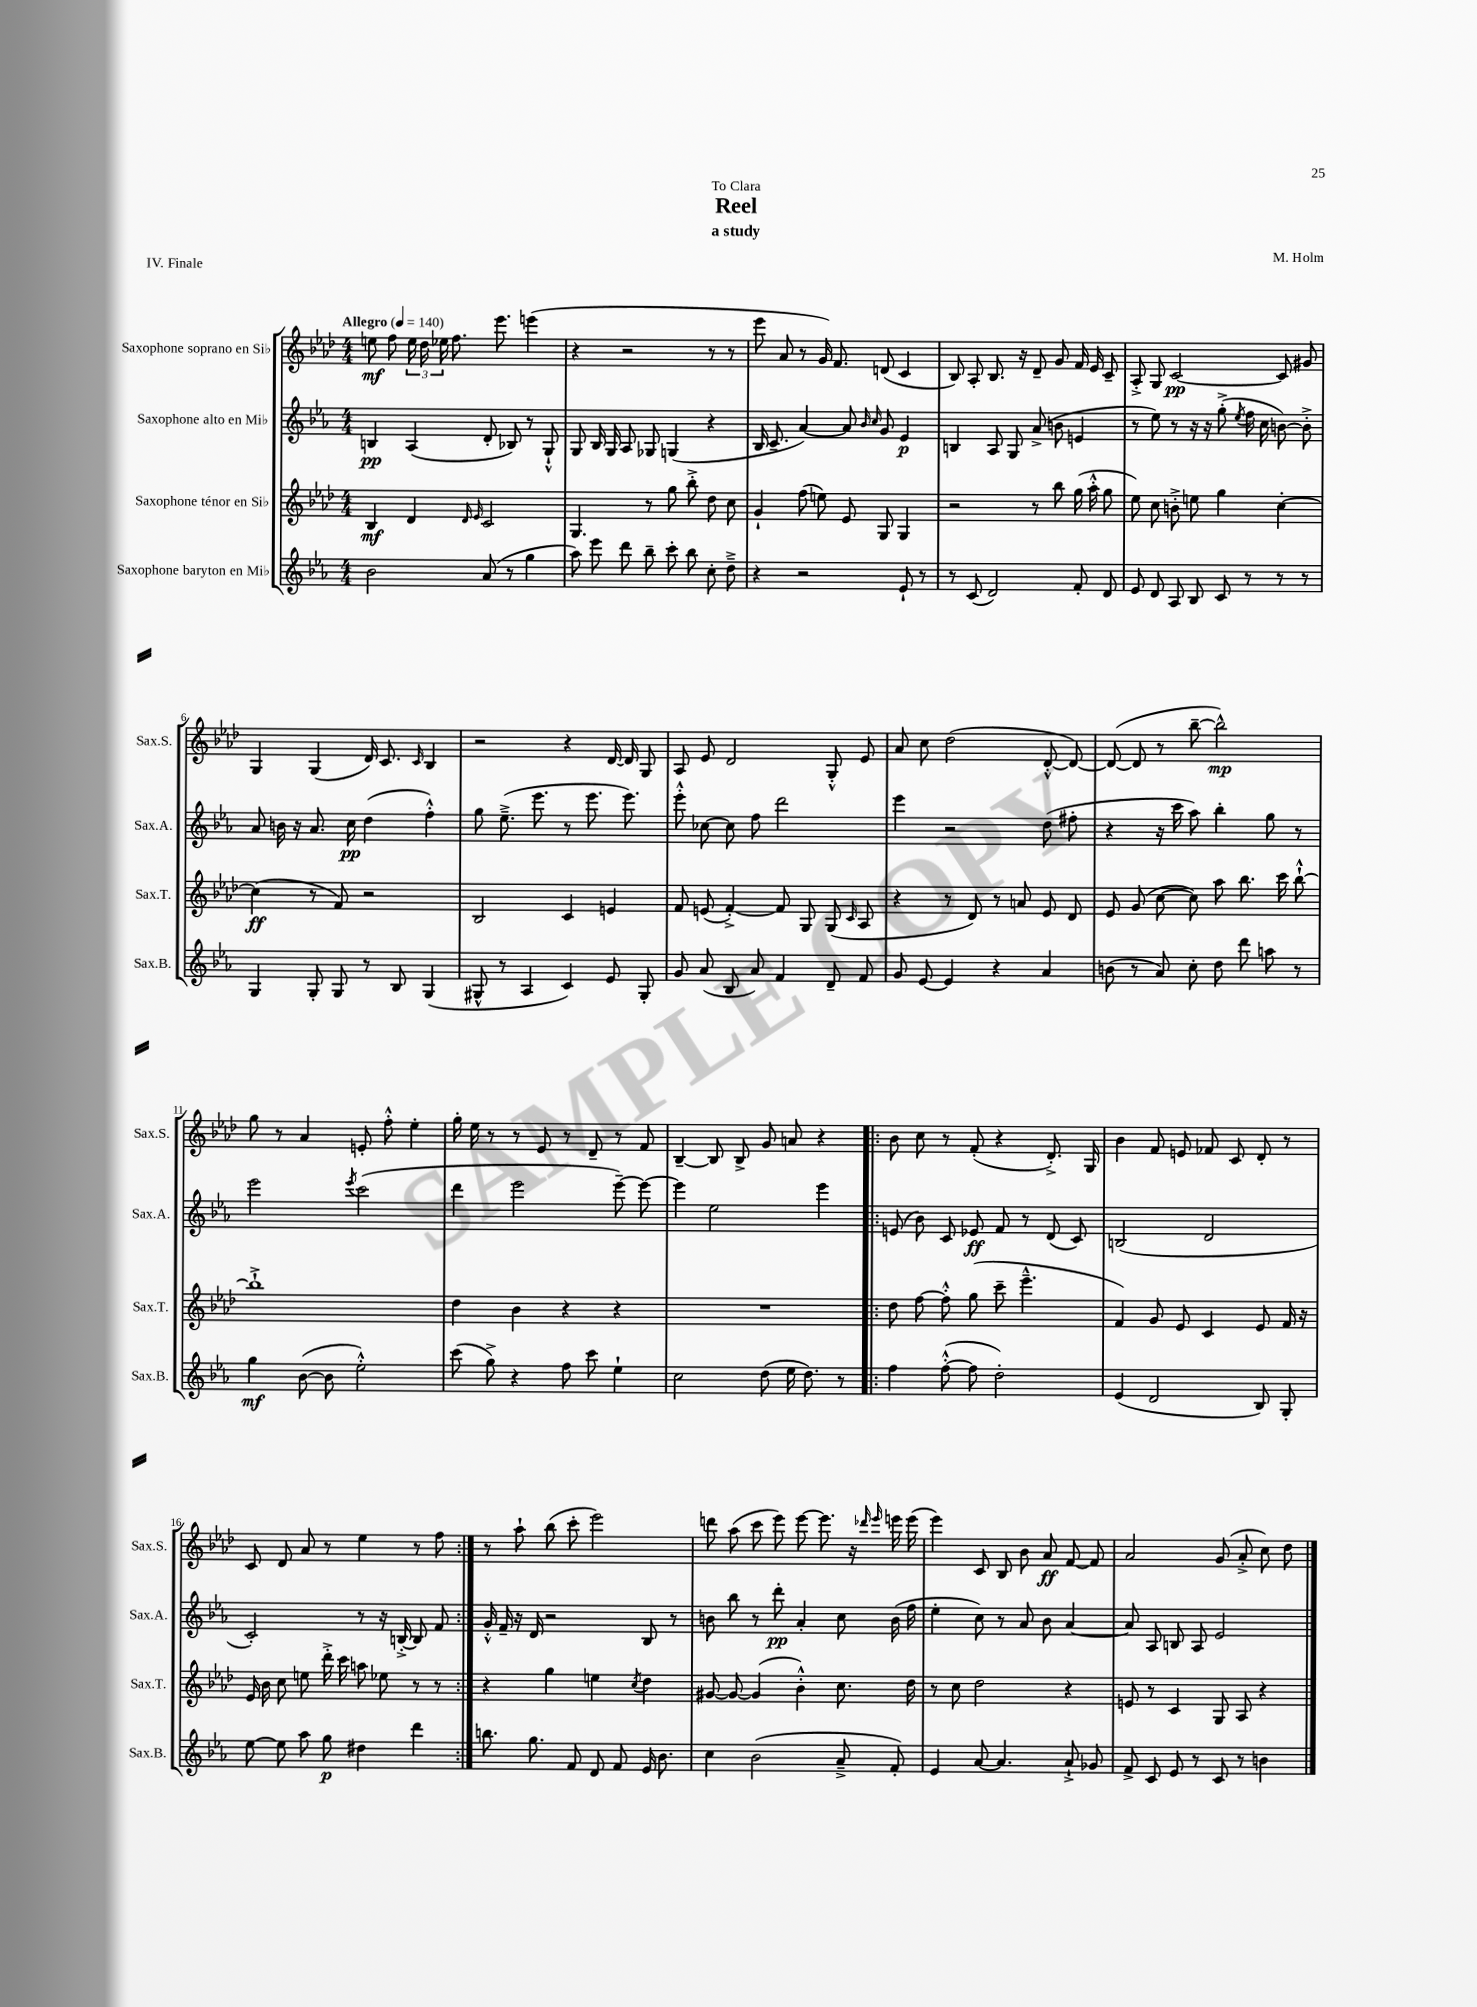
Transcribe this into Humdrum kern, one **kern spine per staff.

**kern	**kern	**kern	**kern
*staff4	*staff3	*staff2	*staff1
*clefG2	*clefG2	*clefG2	*clefG2
*k[b-e-a-]	*k[b-e-a-d-]	*k[b-e-a-]	*k[b-e-a-d-]
*M4/4	*M4/4	*M4/4	*M4/4
*MM140	*MM140	*MM140	*MM140
2b-	4B-	4B	8ee
.	.	.	8ff
.	4d-	(4A-	24ee
.	.	.	24dd-
.	.	.	24ee-
.	.	.	8.ff
.	16qqd-	.	.
.	16qqe-	.	.
(8a-	2c	8d'	.
.	.	.	8.eee-
8r	.	8B-)	.
4gg	.	8r	(4eee
.	.	8G`^^	.
=	=	=	=
8aa-)	4.G	8G	4r
8eee-	.	16B-	.
.	.	16G	.
8ddd	.	8A-	2r
8bb-~	8r	8G-	.
8ccc'	8gg	(4G	.
8bb-	8bb-'^	.	.
8cc'	8dd-	4r	8r
8dd~^	8cc	.	8r
=	=	=	=
4r	4g`	16B-	8eee-
.	.	8.c~	.
.	.	.	8a-
2r	(8ff	[4a-)	8r
.	8ee)	.	16g)
.	.	.	8.f
.	8e-	8a-]	.
.	.	16qqb-	.
.	.	16qqcc	.
.	8G	8g	(8d
8e-`	4G	4e-	4c
8r	.	.	.
=	=	=	=
8r	2r	4B	8B-)
(8c	.	.	8A-'
2d)	.	8A-	8.B-
.	.	8G	.
.	.	.	16r
.	8r	(8a-^	8d-~
.	8bb-	8b	8g
8f'	(16gg	4e	16f
.	16aa-'^^	.	16e-
8d	8gg	.	8c~
=	=	=	=
8e-	8ee-)	8r	8A-'^
8d	8cc	8ee-)	8G
8A-	8b'^	8r	[2c
8B-	8ee	16r	.
.	.	16r	.
8c	4gg	(8gg'^	.
.	.	8qee-	.
8r	.	16ff	.
.	.	16cc	.
8r	[4cc'	[8b)	8c]
8r	.	8b'^]	8g#
=	=	=	=
4G	(4cc]	8a-	4G
.	.	16b	.
.	.	16r	.
8G'	8r	8.a-	(4G
8G	8f)	.	.
.	.	16cc	.
8r	2r	(4dd	16d-)
.	.	.	8.c
8B-	.	.	.
.	.	.	16qqc
(4G	.	4ff'^^)	4B-
=	=	=	=
8G#^^	2B-	8gg	2r
8r	.	(8.ee-~^	.
4A-	.	.	.
.	.	8.eee-	.
4c)	4c	8r	4r
.	.	8.eee-	.
8e-	4e	.	[16d-
.	.	8.eee-)	16d-]
8G#'	.	.	8G
=	=	=	=
8g	8f	8eee-'^^	8A-
(8a-	(8e	[8cc-	8e-
8B-	[4f'^)	8cc-]	2d-
8a-)	.	8ff	.
4f	8f]	2ddd	.
.	8G	.	.
8d~	(8G	.	8G'^^
.	16qqc	.	.
8f	8A-	.	8e-
=	=	=	=
8g	4r	4eee-	8a-
[8e-	.	.	8cc
4e-]	8r	2r	(2dd-
.	8d-)	.	.
4r	8r	.	.
.	8a	.	.
4a-	8e-	(8dd	[8d-'^^
.	8d-	8ff#'	8d-_)
=	=	=	=
(8b	8e-	4r	(8d-_
8r	(8g	.	8d-]
8a-)	[8cc	16r	8r
.	.	16ccc	.
8cc'	8cc])	8aa-)	[8bb-~
8dd	8aa-	4bb-'	2bb-^^])
8ddd	8.bb-	.	.
8aa	.	8gg	.
.	16ccc	.	.
8r	[8bb-`^^	8r	.
=	=	=	=
4gg	1bb-`^]	2eee-	8gg
.	.	.	8r
([8b-	.	.	4a-
8b-]	.	.	.
.	.	8qeee-	.
2ee-'^^)	.	(2ccc	8e'
.	.	.	8ff'^^
.	.	.	4ee-'
=	=	=	=
(8ccc	4dd-	4ddd	16gg'
.	.	.	16ee-
8gg^)	.	.	8r
4r	4b-	2eee-	8r
.	.	.	8e-
8ff	4r	.	8r
8ccc	.	.	8d-~
4ee-`	4r	[8eee-~)	8r
.	.	8eee-_	8f
=	=	=	=
2cc	1r	4eee-]	[4B-~
.	.	2ee-	8B-]
.	.	.	8B-^
(8dd	.	.	8g
16ee-	.	.	8a
8.dd)	.	.	.
.	.	4eee-	4r
8r	.	.	.
=!|:	=!|:	=!|:	=!|:
4ff	8dd-	(8e	8b-
.	[8ff	8b-)	8cc
([8ff'^^	8ff'^^]	8c	8r
8ff]	(8gg	8e-	(8f'
2dd')	8ccc~	8f	4r
.	4.eee-~^^	8r	.
.	.	(8d	8.d-'^)
.	.	8c)	.
.	.	.	16G
=	=	=	=
(4e-	4f)	(2B	4b-
2d	8g	.	8f
.	8e-	.	8e
.	4c	2d	8f-
.	.	.	8c
8B-)	8e-	.	8d-'
8G'	16f	.	8r
.	16r	.	.
=	=	=	=
[8ee-	16e-	2c')	8c
.	16b-	.	.
8ee-]	8cc	.	8d-
8aa-	8ee	.	8a-
8gg	16ddd-'^	.	8r
.	16ccc	.	.
4dd#	8aa	8r	4ee-
.	8ee-	16r	.
.	.	[16B'^	.
4ddd	8r	8B]	8r
.	8r	8f	8ff
=:|!	=:|!	=:|!	=:|!
8.bb	4r	16g'^^	8r
.	.	16f~	.
.	.	16r	8aa-`
8.gg	.	16d	.
.	4gg	2r	(8bb-
8f	.	.	8ccc'
8d	4ee	.	2eee-)
8f	.	.	.
.	8qcc	.	.
16e-	4dd-	8B-	.
8.b-	.	.	.
.	.	8r	.
=	=	=	=
4cc	[8g#	8b	8ddd
.	8g#_	8bb-	(8aa-
(2b-	(4g#]	8r	8ccc
.	.	8ddd'	8eee-)
.	4b-'^^)	4a-'	[8eee-
.	.	.	8.eee-]
8a-~^	8.cc	8cc	.
.	.	.	16r
.	.	.	16qqddd-
.	.	.	16qqeee-
8f')	.	(16b	16eee
.	16dd-	16ff	(16eee
=	=	=	=
4e-	8r	4ee-'	4eee-)
.	8cc	.	.
[8a-	2dd-	8cc)	8c
4.a-]	.	8r	8B-
.	.	8a-	8b-
.	.	8b-	8a-
8a-`^	4r	[4a-	[8f
8g-	.	.	8f]
=	=	=	=
8f^	8e	8a-]	2a-
8c	8r	8A-	.
8e-	4c	8B	.
8r	.	8A-	.
8c	8G	2e-	(8g
8r	8A-	.	8a-'^
4b	4r	.	8cc)
.	.	.	8dd-
==	==	==	==
*-	*-	*-	*-
